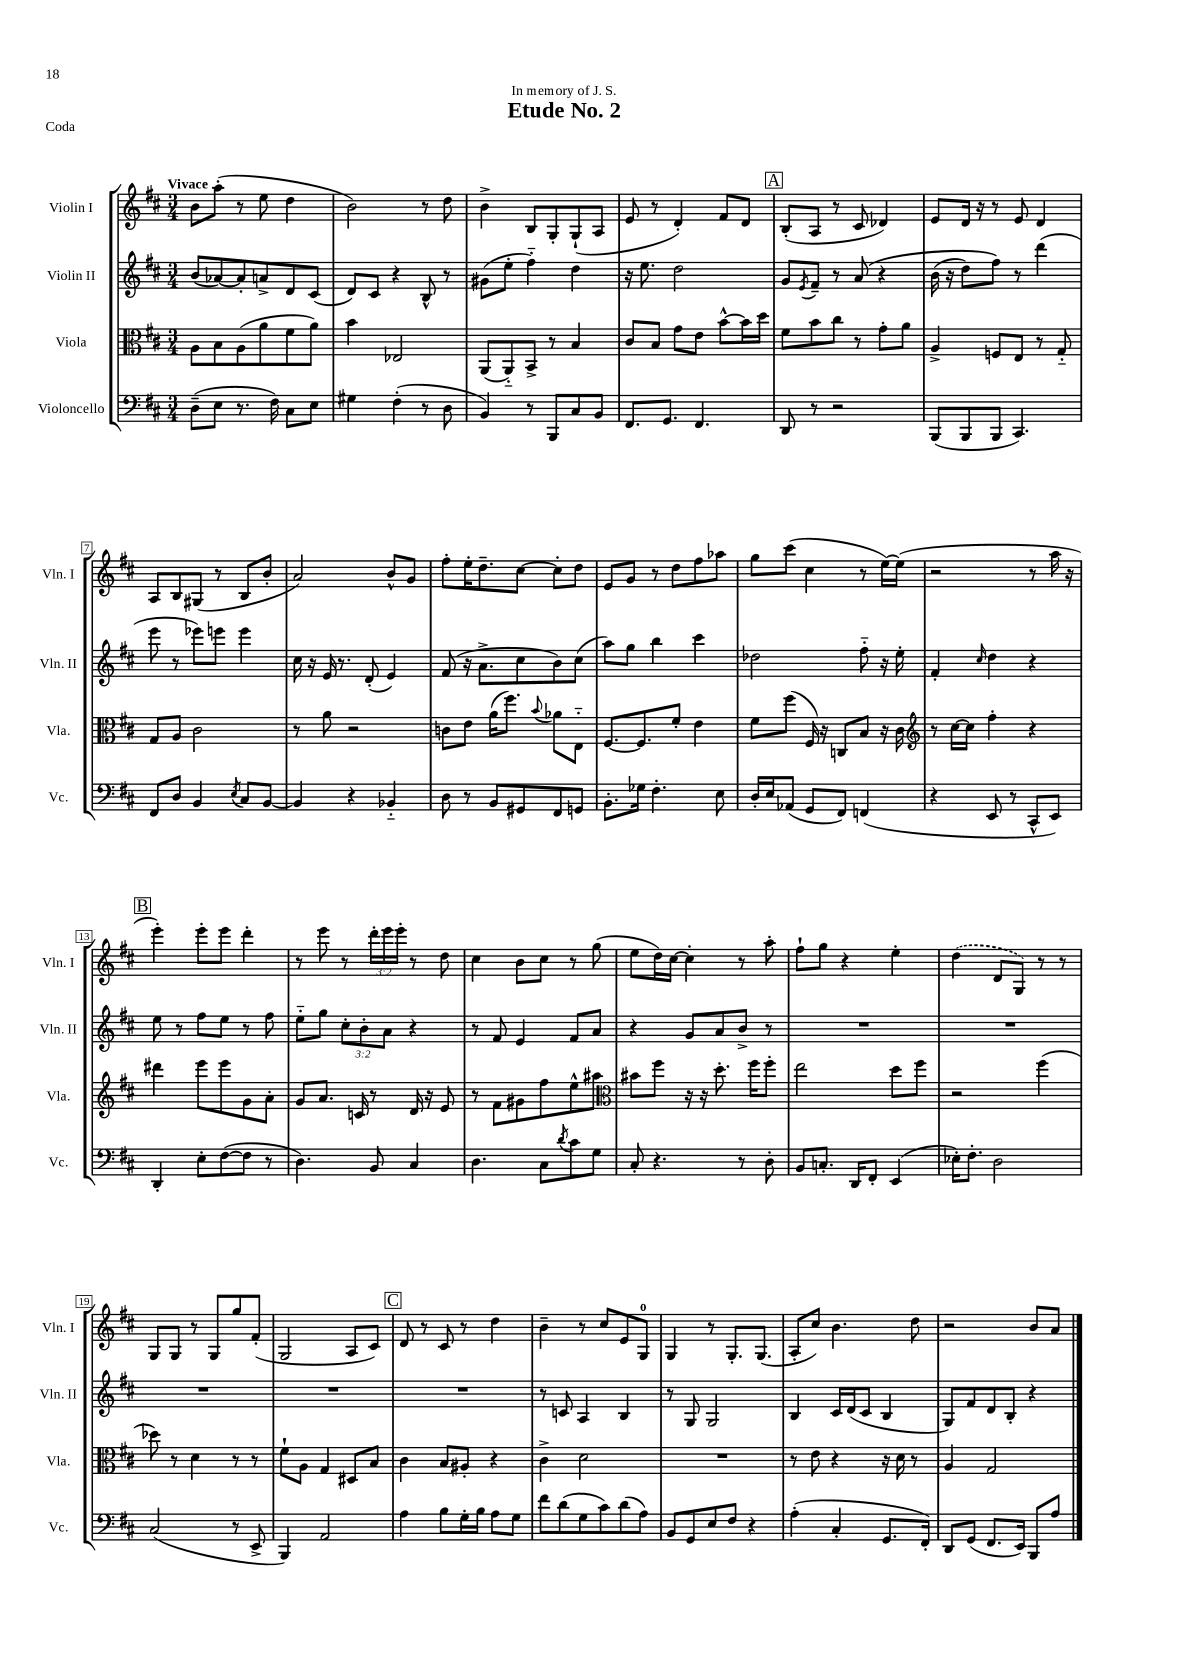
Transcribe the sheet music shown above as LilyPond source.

\header { title = "Etude No. 2" dedication = "In memory of J. S." piece = "Coda" }
<<
\new StaffGroup <<
\new Staff = "s0" \with { instrumentName = "Violin I" shortInstrumentName = "Vln. I" } {
    \clef treble \key d \major \numericTimeSignature \time 3/4 \override Staff.TupletNumber.text = #tuplet-number::calc-fraction-text \tempo "Vivace"
    b'8 a''8-.( r8 e''8 d''4 |
    b'2) r8 d''8 |
    b'4-> b8 g8-. g8-!( a8 |
    e'8 r8 d'4-.) fis'8 d'8 |
    \mark \markup { \box "A" } b8-.( a8 r8 cis'8 des'4) |
    e'8 d'16 r16 r8 e'8 d'4 |
    a8 b8 gis8( r8 b8 b'8-. |
    a'2) b'8-^ g'8 |
    fis''8-. e''16-. d''8.-- cis''8~ cis''8-. d''8 |
    e'8 g'8 r8 d''8 fis''8 aes''8 |
    g''8 cis'''8( cis''4 r8 e''16~) e''16( |
    r2 r8 a''16 r16 |
    \mark \markup { \box "B" } e'''4-.) e'''8-. e'''8 d'''4-. |
    r8 e'''8 r8 \tuplet 3/2 { d'''16-. e'''16 e'''16-. } r8 d''8 |
    cis''4 b'8 cis''8 r8 g''8( |
    e''8 d''16) cis''16~ cis''4-. r8 a''8-. |
    fis''8-! g''8 r4 e''4-. |
    \once \slurDashed d''4( d'8 g8) r8 r8 |
    g8 g8 r8 g8 g''8 fis'8-.( |
    g2 a8 cis'8) |
    \mark \markup { \box "C" } d'8 r8 cis'8 r8 d''4 |
    b'4-- r8 cis''8 e'8 g8-0 |
    g4 r8 g8.-. g8.( |
    a8-. cis''8) b'4. d''8 |
    r2 b'8 a'8 \bar "|." |
}
\new Staff = "s1" \with { instrumentName = "Violin II" shortInstrumentName = "Vln. II" } {
    \clef treble \key d \major \numericTimeSignature \time 3/4 \override Staff.TupletNumber.text = #tuplet-number::calc-fraction-text
    b'8( aes'8~) aes'8-. a'8-> d'8 cis'8( |
    d'8) cis'8 r4 b8-^ r8 |
    gis'8( e''8-. fis''4-_) d''4 |
    r16 e''8. d''2 |
    \mark \markup { \box "A" } g'8 \acciaccatura { e'8 } fis'8-- r8 a'8\( r4 |
    b'16( r16 d''8) fis''8\) r8 d'''4( |
    e'''8 r8 ees'''8) e'''8 e'''4 |
    cis''16 r16 e'16 r8. d'8-.( e'4) |
    fis'8( r16 a'8.-> cis''8 b'8) cis''8( |
    a''8) g''8 b''4 cis'''4 |
    des''2 fis''8-_ r16 e''16-. |
    fis'4-. \grace { cis''16 } d''4 r4 |
    \mark \markup { \box "B" } e''8 r8 fis''8 e''8 r8 fis''8 |
    e''8-_ g''8 \tuplet 3/2 { cis''8-. b'8-. a'8 } r4 |
    r8 fis'8 e'4 fis'8 a'8 |
    r4 g'8 a'8 b'8-> r8 |
    R2. |
    R2. |
    R2. |
    R2. |
    \mark \markup { \box "C" } R2. |
    r8 c'8 a4 b4 |
    r8 g8 g2 |
    b4 cis'16 d'16( cis'8 b4 |
    g8) fis'8 d'8 b8-. r4 \bar "|." |
}
\new Staff = "s2" \with { instrumentName = "Viola" shortInstrumentName = "Vla." } {
    \clef alto \key d \major \numericTimeSignature \time 3/4
    a8 b8 a8( a'8 fis'8 a'8) |
    b'4 ees2 |
    a,8( a,8-_) b,8-> r8 b4 |
    cis'8 b8 g'8 e'8 b'8~-^ b'16 d''16 |
    \mark \markup { \box "A" } fis'8 b'8 cis''8 r8 g'8-. a'8 |
    a4-> f8 e8 r8 g8-_ |
    g8 a8 cis'2 |
    r8 a'8 r2 |
    c'8 e'8 a'16( fis''8.) \appoggiatura { b'8 } aes'8 e8-_ |
    fis8.~ fis8. fis'8-. e'4 |
    fis'8 fis''8( fis16) r16 c8 b8 r16 cis'16 |
    \clef treble r8 cis''16~ cis''16 fis''4-. r4 |
    \mark \markup { \box "B" } dis'''4 e'''8 e'''8 g'8 a'8-. |
    g'8 a'8. c'16 r8 d'16 r16 e'8 |
    r8 fis'8 gis'8 fis''8 e''8-^ ais''8 |
    \clef alto bis'8 fis''8 r16 r16 d''8.-. fis''16 fis''8-. |
    e''2 d''8 fis''8 |
    r2 fis''4( |
    des''8) r8 d'4 r8 r8 |
    fis'8-! a8 g4 dis8 b8 |
    \mark \markup { \box "C" } cis'4 b8 ais8-. r4 |
    cis'4-> d'2 |
    R2. |
    r8 e'8 r4 r16 d'16 r8 |
    a4 g2 \bar "|." |
}
\new Staff = "s3" \with { instrumentName = "Violoncello" shortInstrumentName = "Vc." } {
    \clef bass \key d \major \numericTimeSignature \time 3/4
    d8--( e8 r8. fis16) cis8 e8 |
    gis4 fis4-.( r8 d8 |
    b,4) r8 b,,8 cis8 b,8 |
    fis,8. g,8. fis,4. |
    \mark \markup { \box "A" } d,8 r8 r2 |
    b,,8( b,,8 b,,8 cis,4.) |
    fis,8 d8 b,4 \acciaccatura { e8 } cis8 b,8~ |
    b,4 r4 bes,4-_ |
    d8 r8 b,8 gis,8 fis,8 g,8 |
    b,8.-. ges16 fis4.-. e8 |
    d16-. e16 aes,8( g,8 fis,8) f,4( |
    r4 e,8 r8 cis,8-^ e,8) |
    \mark \markup { \box "B" } d,4-. e8-. fis8~( fis8 r8 |
    d4.) b,8 cis4 |
    d4. cis8 \acciaccatura { d'8 } cis'8 g8 |
    cis8-. r4. r8 d8-. |
    b,8 c8.-. d,16 fis,8-. e,4( |
    ees16-.) fis8.-. d2 |
    cis2( r8 e,8-> |
    b,,4) a,2 |
    \mark \markup { \box "C" } a4 b8 g16-. b16 a8 g8 |
    fis'8 d'8( g8 cis'8) d'8( a8) |
    b,8 g,8 e8 fis8 r4 |
    a4-.( cis4-. g,8. fis,16-.) |
    d,8 g,8( fis,8. e,16) b,,8 a8 \bar "|." |
}
>>
>>
\layout { \context { \Score \override BarNumber.stencil = #(make-stencil-boxer 0.1 0.3 ly:text-interface::print) } }
